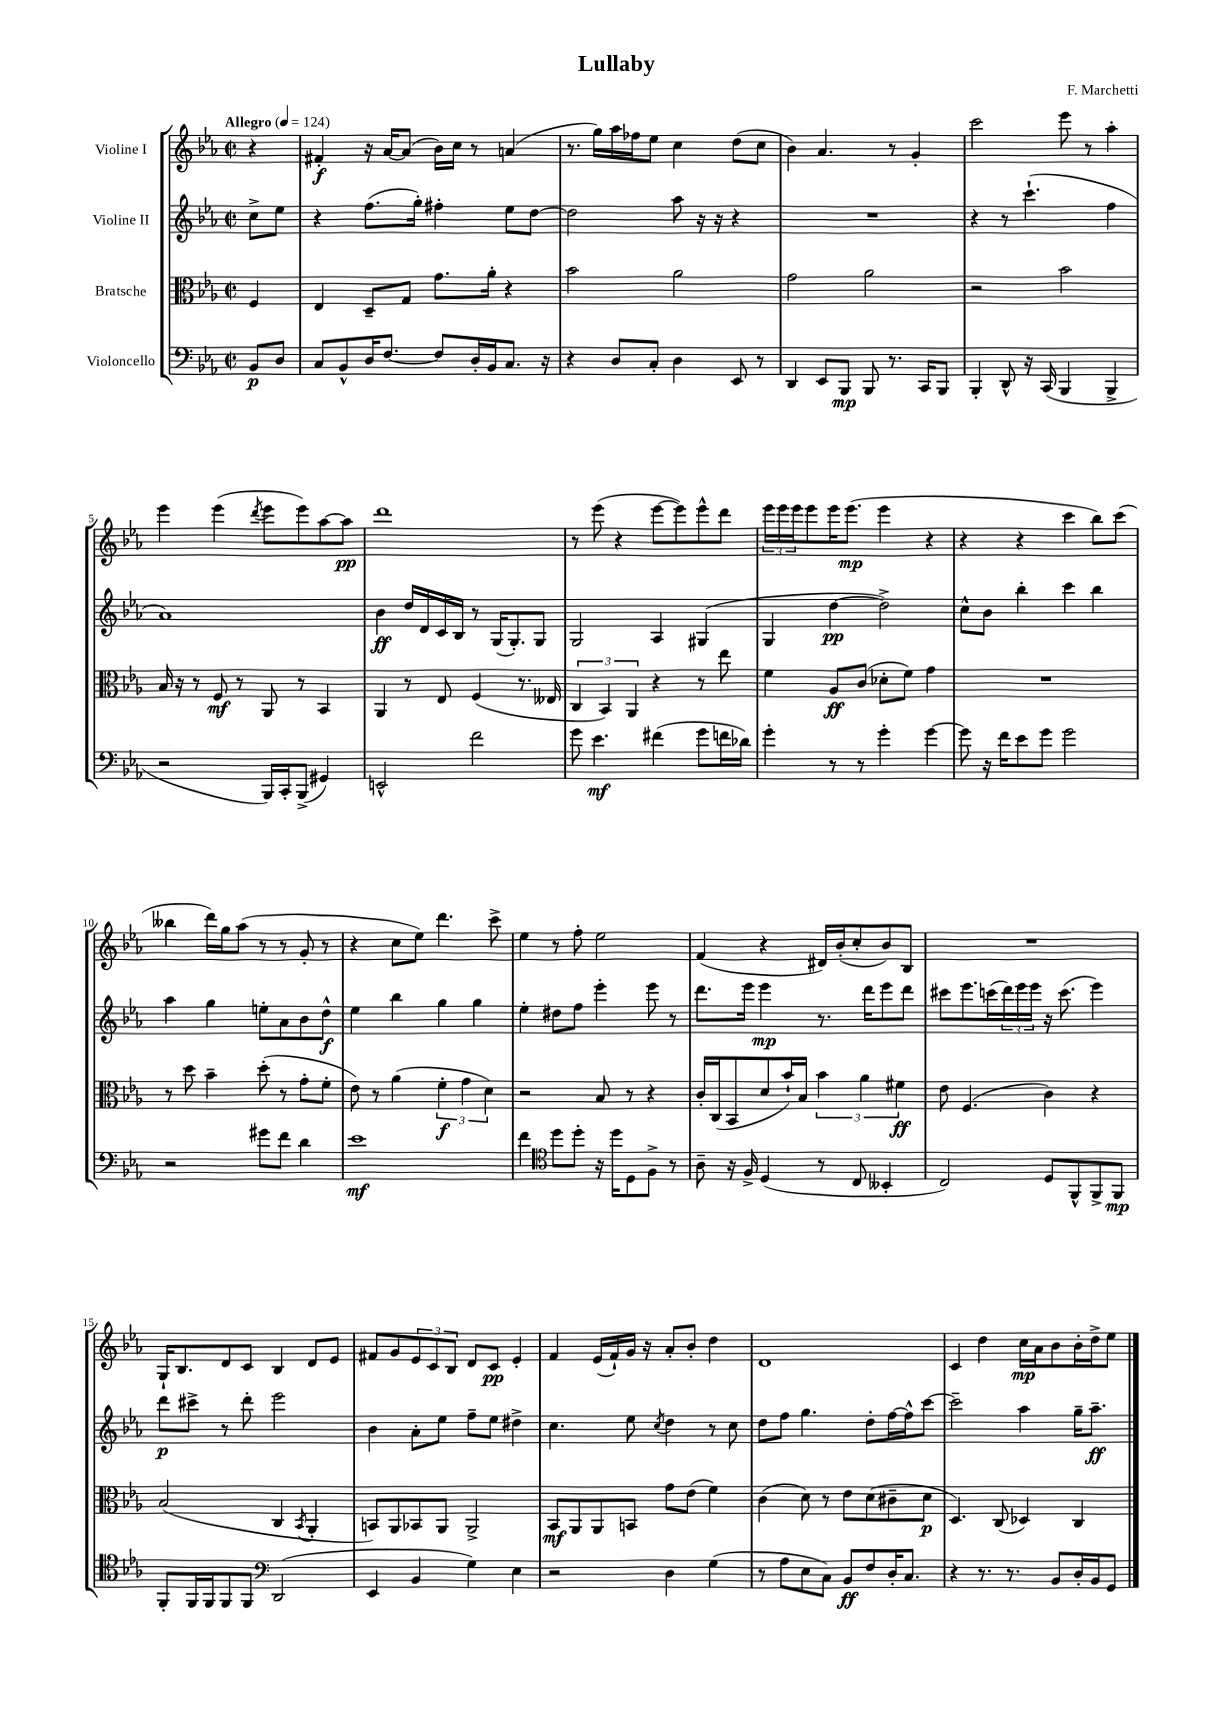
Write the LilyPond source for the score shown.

\header { title = "Lullaby" composer = "F. Marchetti" }
<<
\new StaffGroup <<
\new Staff = "s0" \with { instrumentName = "Violine I" } {
    \clef treble \key ees \major \defaultTimeSignature \time 2/2 \partial 4 \tempo "Allegro" 4 = 124
    r4 |
    fis'4-.\f r16 aes'16~ aes'8( bes'16) c''16 r8 a'4( |
    r8. g''16) aes''16 fes''16 ees''8 c''4 d''8( c''8 |
    bes'4) aes'4. r8 g'4-. |
    c'''2 ees'''8 r8 aes''4-. |
    ees'''4 ees'''4( \acciaccatura { d'''8 } ees'''8 ees'''8) aes''8~ aes''8\pp |
    d'''1 |
    r8 ees'''8( r4 ees'''8~ ees'''8) ees'''8-^ d'''8 |
    \tuplet 3/2 { ees'''16 ees'''16 ees'''16 } ees'''8 ees'''16 ees'''8.\mp( ees'''4 r4 |
    r4 r4 c'''4 bes''8) c'''8( |
    beses''4 d'''16) g''16 aes''8( r8 r8 g'8-. r8 |
    r4 c''8 ees''8) d'''4. c'''8-> |
    ees''4 r8 f''8-. ees''2 |
    f'4( r4 dis'16) bes'16-.( c''8-. bes'8) bes8 |
    R1 |
    g16-! bes8. d'8 c'8 bes4 d'8 ees'8 |
    fis'8 g'8 \tuplet 3/2 { ees'8 c'8 bes8 } d'8 c'8\pp ees'4-. |
    f'4 ees'16( f'16-!) g'16 r16 aes'8-. bes'8-. d''4 |
    d'1 |
    c'4 d''4 c''16\mp aes'16 bes'8 bes'16-. d''16-> ees''8 \bar "|." |
}
\new Staff = "s1" \with { instrumentName = "Violine II" } {
    \clef treble \key ees \major \defaultTimeSignature \time 2/2 \partial 4
    c''8-> ees''8 |
    r4 f''8.( g''16-.) fis''4-. ees''8 d''8~ |
    d''2 aes''8 r16 r16 r4 |
    R1 |
    r4 r8 c'''4.-!( f''4 |
    aes'1) |
    bes'4\ff d''16 d'16 c'16 bes16 r8 g16( g8.-.) g8 |
    g2 aes4 gis4( |
    g4 d''4~\pp d''2->) |
    c''8-^ bes'8 bes''4-. c'''4 bes''4 |
    aes''4 g''4 e''8-. aes'8 bes'8 d''8-^\f |
    ees''4 bes''4 g''4 g''4 |
    ees''4-. dis''8 f''8 ees'''4-. ees'''8 r8 |
    d'''8. ees'''16 ees'''4\mp r8. d'''16 ees'''8 d'''8 |
    cis'''8 ees'''8. c'''16( \tuplet 3/2 { d'''16) ees'''16 ees'''16 } r16 c'''8.( ees'''4) |
    d'''8\p cis'''8-> r8 d'''8-. ees'''2 |
    bes'4 aes'8-. ees''8 f''8-- ees''8 dis''4-> |
    c''4. ees''8 \acciaccatura { c''8 } d''4 r8 c''8 |
    d''8 f''8 g''4. d''8-. f''16~ f''16-^ c'''8~ |
    c'''2-- aes''4 g''16-- aes''8.--\ff \bar "|." |
}
\new Staff = "s2" \with { instrumentName = "Bratsche" } {
    \clef alto \key ees \major \defaultTimeSignature \time 2/2 \partial 4
    f4 |
    ees4 d8-- g8 g'8. aes'16-. r4 |
    bes'2 aes'2 |
    g'2 aes'2 |
    r2 bes'2 |
    bes16 r16 r8 f8\mf r8 aes,8 r8 bes,4 |
    aes,4 r8 ees8 f4( r8. eeses16 |
    \tuplet 3/2 { c4 bes,4) aes,4 } r4 r8 ees''8 |
    f'4 aes8\ff c'8( des'8-. f'8) g'4 |
    R1 |
    r8 d''8 bes'4-- d''8-.( r8 g'8-. f'8-. |
    ees'8) r8 aes'4( \tuplet 3/2 { f'4-.\f g'4 d'4) } |
    r2 bes8 r8 r4 |
    c'16-. c16( bes,8 d'8 bes'16-!) bes16 \tuplet 3/2 { bes'4 aes'4 fis'4\ff } |
    ees'8 f4.( c'4) r4 |
    bes2( c4 \acciaccatura { bes,8 } aes,4-. |
    b,8) aes,8 bes,8 aes,8 aes,2-> |
    bes,8\mf aes,8 aes,8 b,8 g'8 ees'8( f'4) |
    c'4( d'8) r8 ees'8 d'8( cis'8-- d'8\p |
    d4.) c8( des4) c4 \bar "|." |
}
\new Staff = "s3" \with { instrumentName = "Violoncello" } {
    \clef bass \key ees \major \defaultTimeSignature \time 2/2 \partial 4
    bes,8\p d8 |
    c8 bes,8-^ d16 f8.~ f8 d16-. bes,16 c8. r16 |
    r4 d8 c8-. d4 ees,8 r8 |
    d,4 ees,8 bes,,8\mp bes,,8 r8. c,16 bes,,8 |
    bes,,4-. d,8-^ r16 c,16( bes,,4 bes,,4-> |
    r2 bes,,16) c,16-. bes,,8->( gis,4) |
    e,2-^ f'2 |
    g'8 ees'4.\mf fis'4( g'8 f'16 des'16) |
    g'4-. r8 r8 g'4-. g'4~ |
    g'8 r16 f'16 ees'8 g'8 g'2 |
    r2 gis'8 f'8 d'4 |
    ees'1\mf |
    f'4 \clef tenor d''8 d''8-. r16 d''16 d8 f8-> r8 |
    aes8-- r16 f16-> d4( r8 c8 beses,4-. |
    c2) d8 f,8-^ f,8-> f,8\mp |
    f,8-. f,16 f,16 f,8 f,8 \clef bass d,2( |
    ees,4 bes,4 g4) ees4 |
    r2 d4 g4( |
    r8 aes8 ees8 c8) bes,8\ff f8 d16-. c8. |
    r4 r8. r8. bes,8 d16-. bes,16 g,8 \bar "|." |
}
>>
>>
